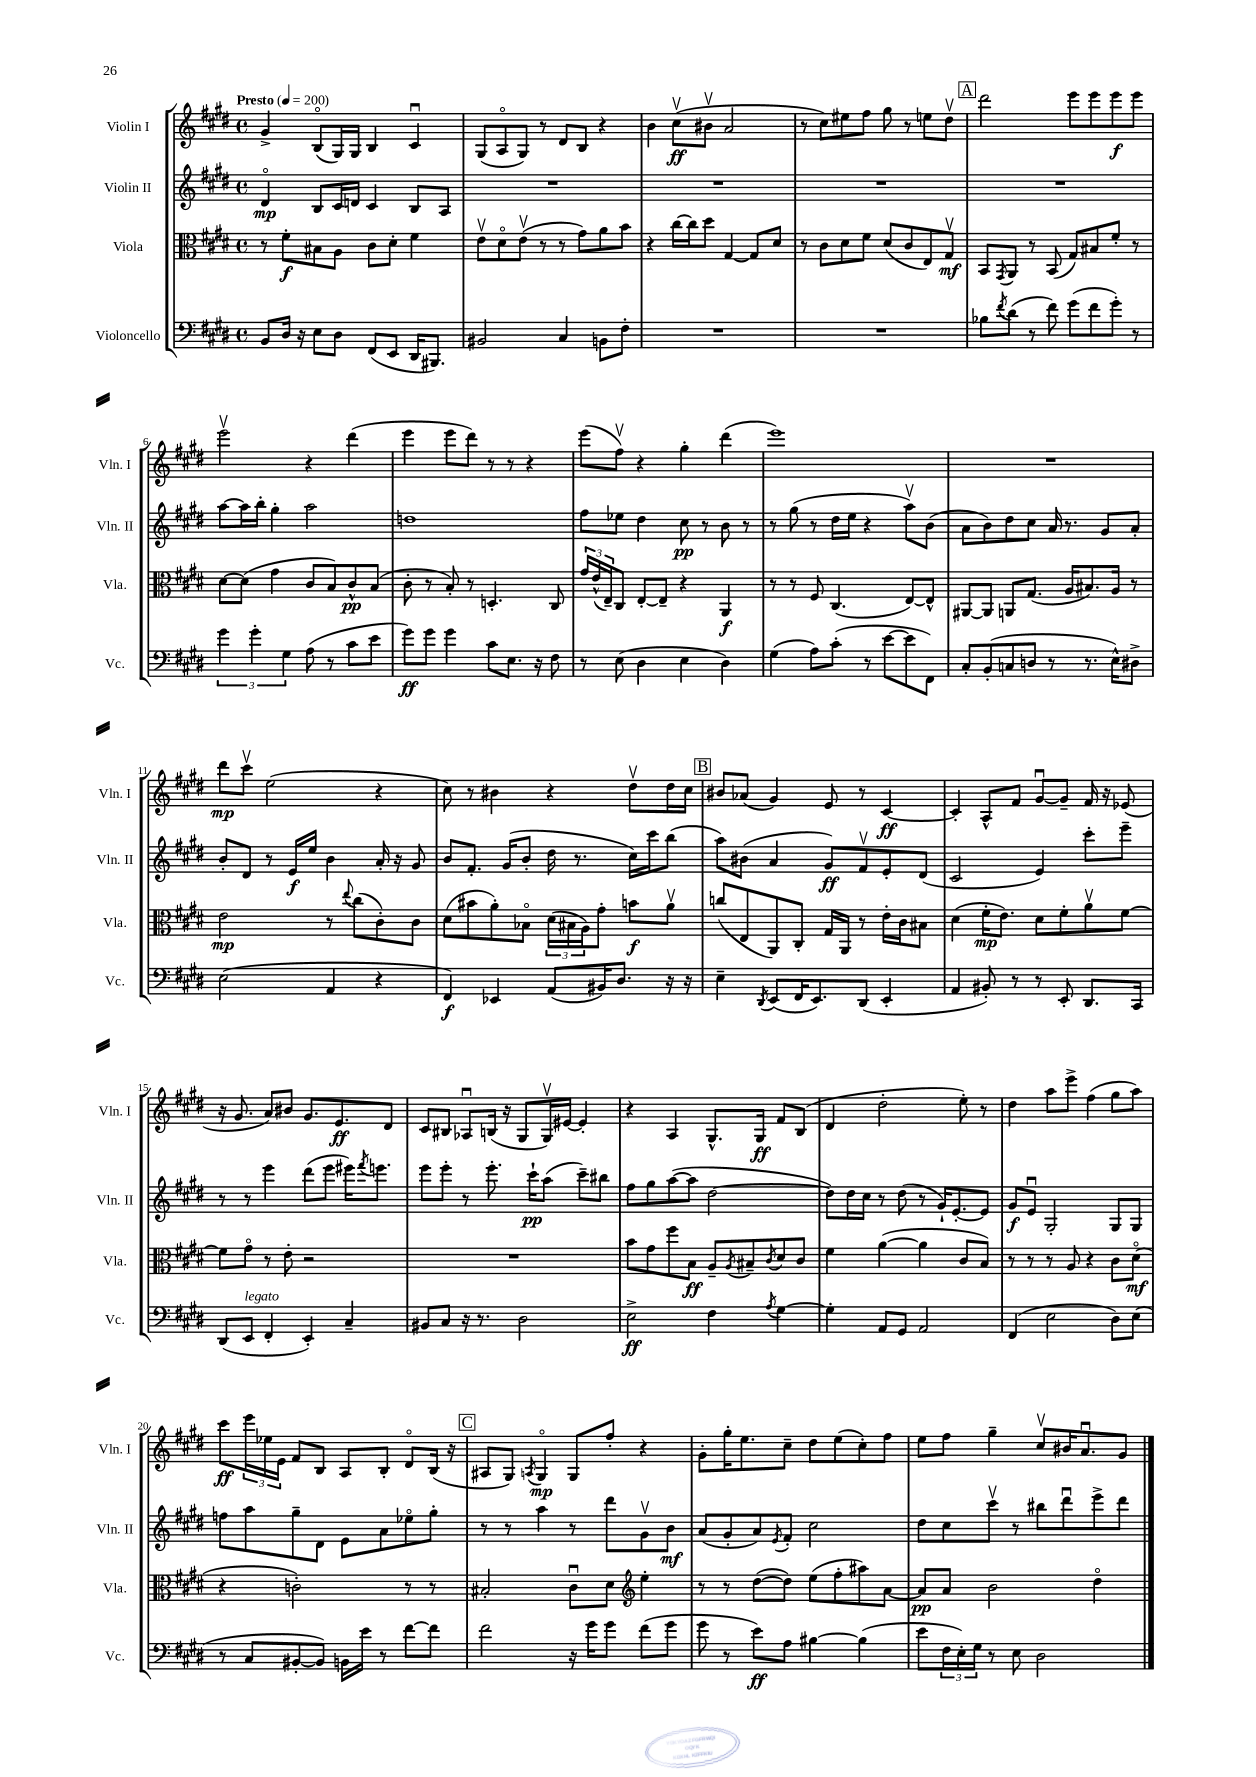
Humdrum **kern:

**kern	**kern	**kern	**kern
*staff4	*staff3	*staff2	*staff1
*clefF4	*clefC3	*clefG2	*clefG2
*k[f#c#g#d#]	*k[f#c#g#d#]	*k[f#c#g#d#]	*k[f#c#g#d#]
*M4/4	*M4/4	*M4/4	*M4/4
*met(c)	*met(c)	*met(c)	*met(c)
*MM200	*MM200	*MM200	*MM200
8BB/L	8r	4d#o/	4g#^/
16D#/Jk	8f#'\L	.	.
16r	.	.	.
8E\L	8B#\	8B/L	(8Bo/L
8D#\J	8A\J	16c#/L	16G#/L)
.	.	16d/JJ	16G#/JJ
(8FF#/L	8c#\L	4c#/	4B/
8EE/J	8d#'\J	.	.
16DD#/LK	4f#\	8B/L	4c#u/
8.BBB#/J)	.	.	.
.	.	8A/J	.
=	=	=	=
2BB#/	8ev\L	1r	(8G#/L
.	8d#o\	.	8Ao/
.	(8ev\J	.	8G#/J)
.	8r	.	8r
4C#/	8r	.	8d#/L
.	8g#\L)	.	8B/J
8BB\L	8a\	.	4r
8F#'\J	8b\J	.	.
=	=	=	=
1r	4r	1r	4b\
.	[16cc#\LL	.	(8cc#v\L
.	16cc#\]J	.	.
.	8dd#\J	.	8b#v\J
.	[4G#/	.	2a/
.	8G#/]L	.	.
.	8d#/J	.	.
=	=	=	=
1r	8r	1r	8r
.	8c#\L	.	8cc#\L)
.	8d#\	.	8ee#\
.	8f#\J	.	8ff#\J
.	(8d#/L	.	8gg#\
.	8c#/	.	8r
.	8E/)	.	8ee\L
.	8G#v/J	.	8dd#v\J
=	=	=	=
8B-\L	8BB/L	1r	2ddd#\
8qf#/	8qGG#/	.	.
(8d#\J	8AA/J	.	.
8r	8r	.	.
8f#\)	(8BB/	.	.
(8g#\L	8G#/L)	.	8eee\L
8f#\	8B#/	.	8eee\
8g#'\J)	8f#'/J	.	8eee\
8r	8r	.	8eee\J
=	=	=	=
6g#\	[8d#\L	[8aa\L	2eeev\
.	(8d#\]J	16aa\]L	.
6g#'\	.	.	.
.	.	16bb'\JJ	.
.	4g#\	4gg#'\	.
6G#\	.	.	.
(8A\	8c#/L	2aa\	4r
8r	8B/)	.	.
8c#\L	8c#^^/	.	(4ddd#\
8e\J	(8B/J	.	.
=	=	=	=
8g#\L)	8c#'\	1dd	4eee\
8g#\J	8r	.	.
4g#\	8B'/)	.	8eee\L
.	8r	.	8ddd#\J)
8c#\L	4.D'/	.	8r
8.E\J	.	.	8r
.	.	.	4r
16r	.	.	.
8F#\	8C#/	.	.
=	=	=	=
8r	24g#/LL	8ff#\L	(8eee\L
.	(24e^^/	.	.
.	24E~/J)	.	.
(8E\	8C#/J	8ee-\J	8ff#v\J)
4D#\	[8E'/L	4dd#\	4r
.	8E~/]J	.	.
4E\	4r	8cc#\	4gg#'\
.	.	8r	.
4D#\)	4AA/	8b\	(4ddd#\
.	.	8r	.
=	=	=	=
(4G#\	8r	8r	1eee)
.	8r	(8gg#\	.
8A\L)	8F#/	8r	.
(8c#'\J	(4.C#/	16dd#\LL	.
.	.	16ee\JJ	.
8r	.	4r	.
[8e\L	.	.	.
8e\]	[8E/L)	8aav\L)	.
8FF#\J)	8E^^/]J	(8b\J	.
=	=	=	=
8C#'/L	[8AA#/L	8a\L	1r
(8BB'/	8AA#/]J	8b\)	.
8C/	8AA/L	8dd#\	.
8D/J	(8.G#/J	8cc#\J	.
8r	.	16a/	.
.	16A/LK	8.r	.
8.r	8.B#/)	.	.
.	.	8g#/L	.
16E^^\LK)	16A/Jk	.	.
8D#^\J	8r	8a'/J	.
=	=	=	=
(2E\	2e\	8b'/L	8ddd#\L
.	.	8d#/J	8ccc#v\J
.	.	8r	(2ee\
.	.	16e/LL	.
.	.	16ee/JJ	.
4AA/	8r	4b\	.
.	8qqee/	.	.
.	(8cc#\L	.	.
4r	8c#'\)	16a'/	4r
.	.	16r	.
.	8c#\J	8g#/	.
=	=	=	=
4FF#/)	(8d#\L	8b/L	8cc#\)
.	8b#\	8.f#'/J	8r
4EE-/	8a'\)	.	4b#\
.	.	(16g#/LK	.
.	8B-o\J	8b'/J	.
(8AA/L	(24d#\LL	16dd#\	4r
.	24B#\	.	.
.	.	8.r	.
.	24A\J)	.	.
16BB#/K)	8g#'\J	.	.
8.D#/J	.	.	.
.	8b\L	16cc#\LL)	8dd#v\L
.	.	16ccc#\J	.
16r	8av\J	(8bb\J	16dd#\L
16r	.	.	16cc#\JJ
=	=	=	=
4E~\	(8cc/L	8aa\L)	8b#/L
.	8E/	(8b#\J	(8a-/J
8qDD#/	.	.	.
(8EE/L	8AA/)	4a/	4g#/)
16FF#/K	8C#'/J	.	.
8.EE/)	.	.	.
.	16G#/LL	8g#/L)	8e/
.	16AA/JJ	.	.
(8DD#/J	8r	8f#v/	8r
4EE'/	16e'\LL	8e'/	[4c#/
.	16c#\J	.	.
.	8B#\J	(8d#/J	.
=	=	=	=
4AA/	(4d#\	2c#/	4c#'/]
8BB#'/)	16f#'\LK	.	8A^^/L
.	8.e\J)	.	.
8r	.	.	8f#/J
8r	8d#\L	4e/)	[8g#u/L
8EE'/	8f#'\	.	8g#~/]J
8.DD#/L	8av\	8ccc#'\L	16f#/
.	.	.	16r
.	[8f#\J	8eee~\J	(8e-/
16CC#/Jk	.	.	.
=	=	=	=
(8DD#/L	8f#\]L	8r	16r
.	.	.	8.g#/
8EE/J	8g#o\J	8r	.
4FF#'/	8r	4eee\	8a/L)
.	8e'\	.	8b#/J
4EE'/)	2r	(8ddd#\L	8.g#/L
.	.	8eee\J	.
.	.	.	8.e/
4C#~/	.	16eee#\LK)	.
.	.	8qfff#/	.
.	.	8.eee\J	.
.	.	.	8d#/J
=	=	=	=
8BB#/L	1r	8eee\L	8c#/L
8C#/J	.	8eee'\J	8B#/J
16r	.	8r	8A-u/L
8.r	.	.	.
.	.	8.eee'\	(16B/Jk
.	.	.	16r
2D#\	.	.	8G#/L
.	.	16ccc#`\LK	.
.	.	(8aa\J	16G#v/L)
.	.	.	[16e#/JJ
.	.	8ccc#~\L)	4e#'/]
.	.	8bb#\J	.
=	=	=	=
2E^\	8b\L	8ff#\L	4r
.	8g#\	8gg#\	.
.	8ff#\	([8aa\	4A/
.	8B\J	8aa\]J	.
4F#\	8A~/L	[2dd#\	8.G#^^/L
.	8qA/	.	.
.	8B#~/	.	.
.	.	.	16G#/Jk
8qA/	8qc#/	.	.
[4G#\	8d#/	.	8f#/L
.	8c#/J	.	(8B/J
=	=	=	=
4G#'\]	4f#\	8dd#\]L)	4d#/
.	.	16dd#\L	.
.	.	16cc#\JJ	.
8AA/L	([4a\	8r	2dd#'\
8GG#/J	.	(8dd#\	.
2AA/	4a\]	8r	.
.	.	16g#`/LK)	.
.	.	[8.e'/	.
.	8c#/L	.	8ee'\)
.	8B/J)	8e/]J	8r
=	=	=	=
(4FF#/	8r	8g#/L	4dd#\
.	8r	8eu/J	.
2E\	8r	2G#'/	8aa\L
.	8A/	.	8eee^\J
.	4r	.	(4ff#\
8D#\L)	8c#\L	8G#/L	8gg#\L
(8E\J	(8d#o\J	8G#/J	8aa\J)
=	=	=	=
8r	4r	8ff\L	8ccc#\L
8C#/L	.	8aa\	24eee\L
.	.	.	24ee-\
.	.	.	24e\JJ
[8BB#'/	2c'\)	8gg#~\	8f#/L
8BB#/]J)	.	8d#\J	8B/J
16BB\LL	.	8e\L	8A/L
16e\JJ	.	.	.
8r	.	8a\	8B'/J
[8f#\L	8r	8ee-o\	8d#o/L
8f#\]J	8r	8gg#'\J	(16B/Jk
.	.	.	16r
=	=	=	=
2f#\	2B#'/	8r	8A#/L
.	.	8r	8G#/J)
.	.	.	8qA/
.	.	4aa\	4G#o/
16r	8c#u\L	8r	8G#/L
16g#\LK	.	.	.
8g#\J	8d#\J	8ddd#\L	8ff#'/J
*	*clefG2	*	*
(8f#\L	4ee'\	8g#v\	4r
8g#\J	.	8b\J	.
=	=	=	=
8g#\	8r	(8a/L	8g#'\L
8r	8r	8g#'/	16gg#'\K
.	.	.	8.ee\
8e\L)	([8dd#\L	8a/)	.
.	.	8qe/	.
8A\J	8dd#\]J)	8f#'/J	8cc#~\J
[4B#\	(8ee\L	2cc#\	8dd#\L
.	8ff#'\	.	(8ee\
(4B#\]	8aa#\)	.	8cc#'\)
.	[8a\J	.	8ff#\J
=	=	=	=
8e\L	8a/]L	8dd#\L	8ee\L
24F#\L	8a/J	8cc#\	8ff#\J
24E'\)	.	.	.
24G#\JJ	.	.	.
8r	2b\	8ccc#v\J	4gg#~\
8E\	.	8r	.
2D#\	.	8bb#\L	8cc#v/L
.	.	8ddd#u\	16b#/K
.	.	.	8.au/
.	4dd#o\	8eee^\	.
.	.	8ddd#\J	8g#/J
==	==	==	==
*-	*-	*-	*-
